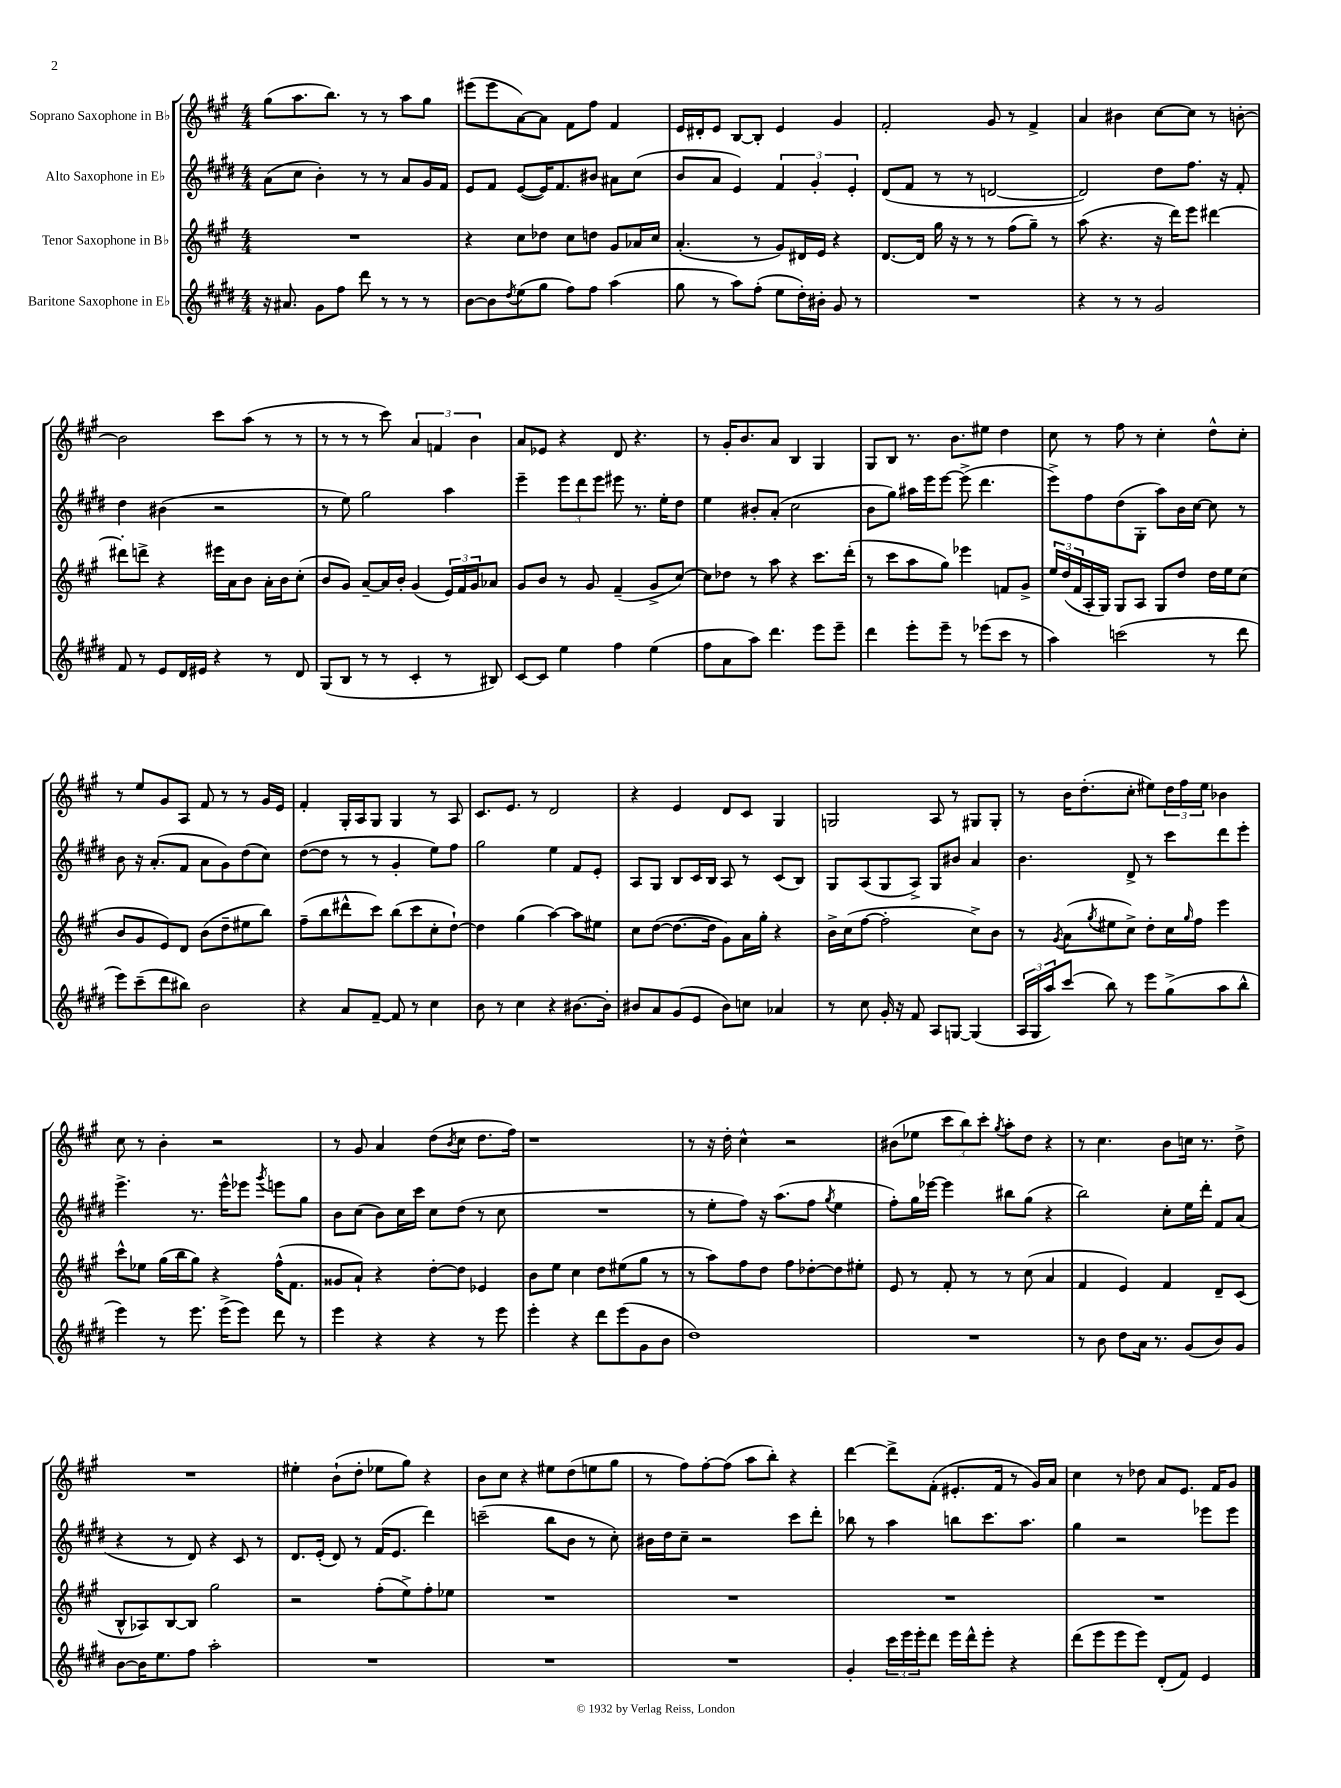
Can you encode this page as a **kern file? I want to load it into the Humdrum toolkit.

**kern	**kern	**kern	**kern
*part4	*part3	*part2	*part1
*staff4	*staff3	*staff2	*staff1
*I"Baritone Saxophone in E♭	*I"Tenor Saxophone in B♭	*I"Alto Saxophone in E♭	*I"Soprano Saxophone in B♭
*clefG2	*clefG2	*clefG2	*clefG2
*k[f#c#g#d#]	*k[f#c#g#]	*k[f#c#g#d#]	*k[f#c#g#]
*M4/4	*M4/4	*M4/4	*M4/4
=1	=1	=1	=1
16r	1r	(8a\L	(8gg#\L
8.a#X/	.	.	.
.	.	8cc#\J	8.aa\
8g#\L	.	4b'\)	.
.	.	.	8.bb\J)
8ff#\J	.	.	.
8ddd#\	.	8r	8r
8r	.	8r	8r
8r	.	8a/L	8aa\L
8r	.	16g#/L	8gg#\J
.	.	16f#/JJ	.
=2	=2	=2	=2
[8b\L	4r	8e/L	(8eee#X\L
8b\]	.	8f#/J	8eee#\
8qdd#/	.	.	.
(8ee\	8cc#\L	([8e/L	[8a\)
8gg#\J	8dd-X\J	16e/K])	8a\J]
.	.	8.f#/	.
8ff#\L)	8cc#\L	.	8f#\L
8ff#\J	8ddn\J	8b#X/J	8ff#\J
(4aa\	8g#/L	8a#X\L	4f#/
.	16a-X/L	(8cc#\J	.
.	16cc#/JJ	.	.
=3	=3	=3	=3
8gg#\	(4.a'/	8b/L	16e/LL
.	.	.	16d#X'/J
8r	.	8a/J	8e/J
8aa\L)	.	4e/)	[8B/L
(8ff#'\J	8r	.	8B'/J]
8ee\L	8g#/L)	6f#/	4e/
16dd#'\L)	16d#X/L	.	.
.	.	6g#'/	.
16b#X'\JJ	16e/JJ	.	.
8g#/	4r	.	4g#/
.	.	6e'/	.
8r	.	.	.
=4	=4	=4	=4
1r	[8.d/L	(8d#/L	2f#'/
.	.	8f#/J	.
.	16d/Jk]	.	.
.	16gg#\	8r	.
.	16r	.	.
.	8r	8r	.
.	8r	[2dn/	8g#/
.	(8ff#\L	.	8r
.	8gg#~\J)	.	4f#^/
.	8r	.	.
=5	=5	=5	=5
4r	(8aa\	2d/])	4a/
.	4.r	.	.
8r	.	.	4b#X\
8r	.	.	.
2g#/	16r	8dd#\L	[8cc#\L
.	16ddd\KL)	.	.
.	8eee\J	8.ff#\J	8cc#\J]
.	[4ddd#X\	.	8r
.	.	16r	.
.	.	8f#'/	[8bn'\
!!LO:LB:g=z
=6	=6	=6	=6
8f#/	8ddd#X'\L]	4dd#\	2b\]
8r	8dddn^\J	.	.
8e/L	4r	(4b#X\	.
16d#/L	.	.	.
16e#X/JJ	.	.	.
4r	16eee#X\LL	2r	8ccc#\L
.	16a\J	.	.
.	8b\J	.	(8aa\J
8r	16a'\LL	.	8r
.	16b\J	.	.
8d#/	(8cc#'\J	.	8r
=7	=7	=7	=7
(8G#/L	8b/L	8r	8r
8B/J	8g#/J)	8ee\)	8r
8r	[8a~/L	2gg#\	8r
8r	16a/L]	.	8ccc#\)
.	16b'/JJ	.	.
4c#'/	(4g#/	.	6a/
.	.	.	6fn/
8r	24e/LL)	4aa\	.
.	24f#/	.	.
.	24g#/J	.	6b\
8B#X/)	8a-X/J	.	.
=8	=8	=8	=8
[8c#/L	8g#/L	4eee~\	8a/L
8c#/J]	8b/J	.	8e-X/J
4ee\	8r	12eee\L	4r
.	.	12ddd#\	.
.	8g#/	.	.
.	.	12eee\J	.
4ff#\	(4f#~/	8eee#X\	8d/
.	.	8.r	4.r
(4ee\	8g#^/L	.	.
.	.	16ee'\KL	.
.	[8cc#/J)	8dd#\J	.
=9	=9	=9	=9
8ff#\L	8cc#\L]	4ee\	8r
8a\	8dd-X\J	.	16g#'/KL
.	.	.	8.b/
8aa\J)	8r	8b#X'/L	.
4.ddd#\	8aa\	(8a'/J	8a/J
.	4r	2cc#\	4B/
8eee\L	8.ccc#\L	.	4G#/
8eee~\J	.	.	.
.	(16ddd'\Jk	.	.
=10	=10	=10	=10
4ddd#\	8r	8b\L	8G#/L
.	8ccc#\L	8gg#\J)	8B/J
8eee'\L	8aa\	16aa#X\LL	8.r
.	.	16eee\J	.
8eee~\J	8gg#\J)	[8eee\J	.
.	.	.	8.b\L
8r	4eee-X\	(8eee^\]	.
(8eee-X\L	.	4.ddd#\	8ee#X\J
8ccc#\J	8fn/L	.	4dd\
8r	8g#^/J	.	.
=11	=11	=11	=11
4aa\)	24ee/LL	8eee^\L)	8cc#\
.	(24dd/	.	.
.	24f#/	.	.
.	16A'/	8ff#\	8r
.	16G#/JJ)	.	.
(2cccn\	8G#/L	(8dd#\	8ff#\
.	8A/J	8G#'\J	8r
.	8G#/L	8aa\L)	4cc#'\
.	8dd/J	16b\L	.
.	.	[16cc#\JJ	.
8r	16dd\LL	8cc#\]	8dd^^\L
.	16ee\J	.	.
8ddd#\	(8cc#\J	8r	8cc#'\J
!!LO:LB:g=z
=12	=12	=12	=12
8eee\L)	8b/L	8b\	8r
(8ccc#~\	8g#/	16r	8ee/L
.	.	(8.a'/L	.
8ddd#\	8e/)	.	8g#/
8bb#X\J)	8d/J	8f#/J	8A/J
2b\	(8b\L	8a\L	8f#/
.	8dd~\	8g#\)	8r
.	8ee#X\	(8dd#\	8r
.	8bb\J)	8cc#\J)	16g#/LL
.	.	.	16e/JJ
=13	=13	=13	=13
4r	(8ff#~\L	([8dd#\L	4f#'/
.	8bb\	8dd#\J]	.
8a/L	8ddd#X^^\	8r	16G#'/LL
.	.	.	16A/J
[8f#~/J	8ccc#\J)	8r	8G#/J
8f#/]	(8bb\L	4g#'/	4G#/
8r	8ccc#\	.	.
4cc#\	8cc#'\	8ee\L)	8r
.	[8dd`\J)	8ff#\J	8A/
=14	=14	=14	=14
8b\	4dd\]	2gg#\	8.c#/L
8r	.	.	.
.	.	.	8.e/J
4cc#\	(4gg#\	.	.
.	.	.	8r
4r	[4aa\)	4ee\	2d/
[8.b#X\L	8aa\L]	8f#/L	.
.	8ee#X\J	8e'/J	.
16b#'\Jk]	.	.	.
=15	=15	=15	=15
8b#X/L	8cc#\L	8A/L	4r
8a/	([8dd\J	8G#/J	.
(8g#/	8.dd\L_	8B/L	4e/
8e/J	.	16c#/L	.
.	16dd\Jk]	16B/JJ	.
8b#\L)	8g#\L)	8A/	8d/L
8ccn\J	16a\L	8r	8c#/J
.	16gg#'\JJ	.	.
4a-X/	4r	(8c#/L	4G#/
.	.	8B/J)	.
=16	=16	=16	=16
8r	16b^\LL	8G#/L	2Gn/
.	(16cc#\J	.	.
8cc#\	[8ff#\J	(8A/	.
16g#'/	2ff#'\]	8G#/	.
16r	.	.	.
8f#/	.	8A^/J)	.
8A/L	.	8G#/L	8A/
[8Gn/J	.	8b#X/J	8r
(4G/]	8cc#^\L)	4a/	8G#X/L
.	8b\J	.	8G#'/J
=17	=17	=17	=17
24A/LL	8r	4.b\	8r
24G#/	.	.	.
24aa/J)	.	.	.
.	8qg#/	.	.
(8ccc#/J	(8a\L	.	16b\KL
.	.	.	(8.dd'\
.	8qgg#/	.	.
8bb\)	8ee#X\	.	.
8r	8cc#^\J)	8d#^/	8cc#'\J
8eee\L	8dd'\L	8r	8ee#X\L)
(8gg#^\	16cc#\L	8ccc#\L	24dd\L
.	.	.	24ff#\
.	16qqgg#/	.	.
.	16ff#\JJ	.	.
.	.	.	24ee#\JJ
8aa\	4eee\	8ddd#\	4b-X\
8bb^^\J	.	8eee'\J	.
!!LO:LB:g=z
=18	=18	=18	=18
4eee\)	8ccc#^^\L	4.eee^\	8cc#\
.	8ee-X\J	.	8r
8r	(16gg#\LL	.	4b'\
.	16bb\J	.	.
8.eee\	8gg#\J)	8.r	.
.	4r	.	2r
(16eee^\KL	.	16eee^^\KL	.
8eee\J)	.	8eee-X\J	.
.	.	8qggg#/	.
8ddd#\	(16ff#^^\KL	8eeen\L	.
.	8.f#\J	.	.
8r	.	8gg#\J	.
=19	=19	=19	=19
4eee\	8g##X/L	8b\L	8r
.	8a`/J)	(8cc#\J	8g#/
4r	4r	8b\L)	4a/
.	.	16cc#\L	.
.	.	16ccc#\JJ	.
4r	[8dd'\L	8cc#\L	(8dd\L
.	.	.	8qb/
.	8dd\J]	(8dd#\J	8cc#\J
8r	4e-X/	8r	8.dd\L
8eee\	.	8cc#\	.
.	.	.	16ff#\Jk)
=20	=20	=20	=20
4eee'\	8b\L	1r	1r
.	8ee\J	.	.
4r	4cc#\	.	.
8ddd#\L	8dd\L	.	.
(8eee\	(8ee#X\	.	.
8g#\	8gg#\J	.	.
8b\J	8r	.	.
=21	=21	=21	=21
1dd#)	8r	8r	8r
.	8aa\L)	8ee'\L	16r
.	.	.	16dd'\
.	8ff#\	8ff#\J)	4cc#^^\
.	8dd\J	16r	.
.	.	(8.aa\L	.
.	8ff#\L	.	2r
.	[8dd-X'\	8ff#\J	.
.	.	8qgg#/	.
.	8dd-\]	4ee\	.
.	8ee#X'\J	.	.
=22	=22	=22	=22
1r	8e/	8ff#'\L)	(8b#X\L
.	8r	16gg#\L	8ee-X\J
.	.	[16eee-X\JJ	.
.	8f#'/	4eee-\]	12ccc#\L
.	.	.	12bb\)
.	8r	.	.
.	.	.	12ccc#'\J
.	.	.	8qgg#/
.	8r	8bb#X\L	8aa'\L
.	(8cc#\	(8gg#\J	8dd\J
.	4a/	4r	4r
=23	=23	=23	=23
8r	4f#/	2bb\)	8r
8b\	.	.	4.cc#\
8dd#\L	4e/)	.	.
16a\Jk	.	.	.
8.r	.	.	.
.	4f#/	8cc#'\L	8b\L
(8g#/L	.	16ee\L	16ccn\Jk
.	.	16ddd#'\JJ	8.r
8b/)	8d~/L	8f#/L	.
8g#/J	(8c#/J	(8a/J	8dd^\
!!LO:LB:g=z
=24	=24	=24	=24
[8b\L	8B^^/L	4r	1r
16b\K]	8A-X/)	.	.
8.ee\	.	.	.
.	[8B/	8r	.
8ff#\J	8B/J]	8d#/)	.
2aa'\	2gg#\	4r	.
.	.	8c#/	.
.	.	8r	.
=25	=25	=25	=25
1r	2r	8.d#/L	4ee#X'\
.	.	(16e'/Jk	.
.	.	8d#/)	(8b`\L
.	.	8r	8dd'\J
.	(8ff#'\L	(16f#/KL	8ee-X\L
.	.	8.e/J	.
.	8ee^\)	.	8gg#\J)
.	8ff#'\	4ddd#\)	4r
.	8ee-X\J	.	.
=26	=26	=26	=26
1r	1r	(2cccn~\	8b\L
.	.	.	8cc#\J
.	.	.	4r
.	.	8bb\L	8ee#X\L
.	.	8b\J	(8dd\
.	.	8r	8een\
.	.	8cc#'\)	8gg#\J
=27	=27	=27	=27
1r	1r	16b#X\LL	8r
.	.	16dd#\J	.
.	.	8cc#~\J	8ff#\L)
.	.	2r	[8ff#'\
.	.	.	(8ff#\J]
.	.	.	8aa\L
.	.	.	8bb'\J)
.	.	8ccc#\L	4r
.	.	8ddd#'\J	.
=28	=28	=28	=28
4g#'/	1r	8bb-X\	[4ddd\
.	.	8r	.
24ccc#\LL	.	4aa\	8ddd^\L]
24eee\	.	.	.
24eee'\J	.	.	.
8ddd#\J	.	.	(8f#'\J
16eee\LL	.	8bbn\L	8.e#X'/L
16ddd#^^\J	.	.	.
8eee'\J	.	8.ccc#\	.
.	.	.	16f#/Jk
4r	.	.	8r
.	.	8.aa\J	.
.	.	.	16g#/LL)
.	.	.	16a/JJ
=29	=29	=29	=29
(8ddd#\L	1r	4gg#\	4cc#\
8eee\	.	.	.
8eee\	.	2r	8r
8eee\J)	.	.	8dd-X\
(8d#'/L	.	.	8a/L
8f#/J)	.	.	8.e/J
4e/	.	8eee-X\L	.
.	.	.	16f#/KL
.	.	8eee-\J	8g#/J
==	==	==	==
*-	*-	*-	*-
